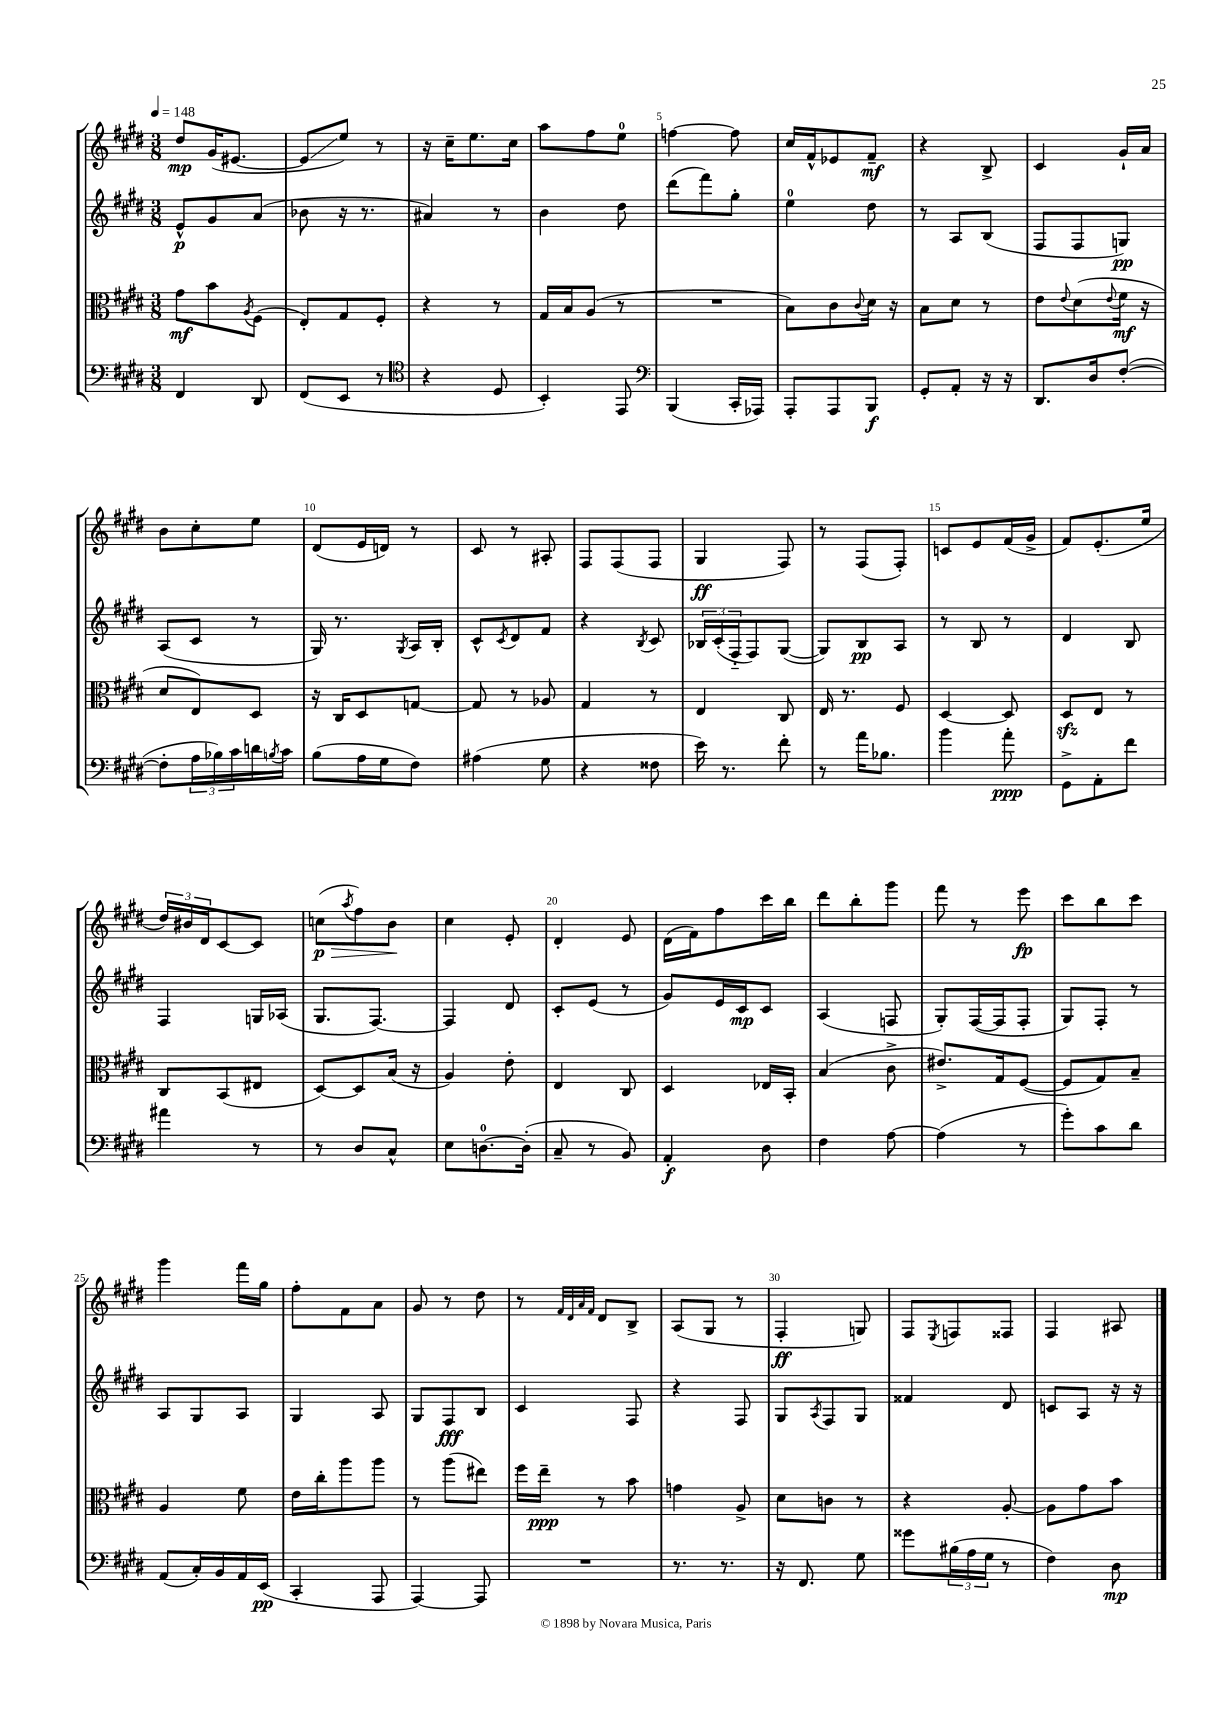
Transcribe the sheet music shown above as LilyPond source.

<<
\new StaffGroup <<
\new Staff = "s0" {
    \clef treble \key e \major \numericTimeSignature \time 3/8 \tempo 4 = 148
    dis''8\mp gis'16( eis'8.~ |
    eis'8\glissando e''8) r8 |
    r16 cis''16-- e''8. cis''16 |
    a''8 fis''8 e''8-0 |
    f''4~ f''8 |
    cis''16 fis'16-^ ees'8 fis'8--\mf |
    r4 b8-> |
    cis'4 gis'16-! a'16 |
    b'8 cis''8-. e''8 |
    dis'8( e'16 d'16) r8 |
    cis'8 r8 ais8-. |
    fis8 fis8( fis8 |
    gis4\ff fis8) |
    r8 fis8( fis8-.) |
    c'8 e'8 fis'16( gis'16-> |
    fis'8) e'8.-.( e''16 |
    \tuplet 3/2 { dis''16) bis'16 dis'16 } cis'8~ cis'8 |
    c''8\p\>( \acciaccatura { a''8 } fis''8) b'8\! |
    cis''4 e'8-. |
    dis'4-. e'8 |
    dis'16( fis'16) fis''8 cis'''16 b''16 |
    dis'''8 b''8-. gis'''8 |
    fis'''8 r8 e'''8\fp |
    cis'''8 b''8 cis'''8 |
    gis'''4 fis'''16 gis''16 |
    fis''8-. fis'8 a'8 |
    gis'8 r8 dis''8 |
    r8 \grace { fis'32 dis'32 a'32 fis'32 } dis'8 b8-> |
    a8( gis8 r8 |
    fis4-.\ff g8) |
    fis8 \acciaccatura { e8 } f8 fisis8 |
    fis4 ais8 \bar "|." |
}
\new Staff = "s1" {
    \clef treble \key e \major \numericTimeSignature \time 3/8
    e'8-^\p gis'8 a'8( |
    bes'8 r16 r8. |
    ais'4) r8 |
    b'4 dis''8 |
    dis'''8( fis'''8) gis''8-. |
    e''4-0 dis''8 |
    r8 a8 b8( |
    fis8 fis8 g8\pp) |
    a8( cis'8 r8 |
    gis16) r8. \acciaccatura { gis8 } a16 b16-. |
    cis'8-^ \acciaccatura { cis'8 } dis'8 fis'8 |
    r4 \acciaccatura { b8 } cis'8 |
    \tuplet 3/2 { bes16 cis'16-.( fis16-_ } fis8) gis8~( |
    gis8) b8\pp a8 |
    r8 b8 r8 |
    dis'4 b8 |
    fis4 g16 aes16( |
    gis8. fis8.~) |
    fis4 dis'8 |
    cis'8-. e'8( r8 |
    gis'8) e'16 cis'16\mp cis'8 |
    a4( f8 |
    gis8-.) fis16~( fis16 fis8-. |
    gis8) fis8-. r8 |
    a8 gis8 a8 |
    gis4 a8 |
    gis8 fis8\fff b8 |
    cis'4 fis8 |
    r4 fis8 |
    gis8 \acciaccatura { a8 } fis8 gis8 |
    fisis'4 dis'8 |
    c'8 a8 r16 r16 \bar "|." |
}
\new Staff = "s2" {
    \clef alto \key e \major \numericTimeSignature \time 3/8
    gis'8\mf b'8 \acciaccatura { a8 } fis8( |
    e8-.) gis8 fis8-. |
    r4 r8 |
    gis16 b16 a8( r8 |
    R4. |
    b8) cis'8 \appoggiatura { cis'8 } dis'16 r16 |
    b8 dis'8 r8 |
    e'8 \appoggiatura { e'8 } dis'8( \appoggiatura { e'8 } fis'16\mf r16 |
    dis'8 e8) dis8 |
    r16 cis16 dis8 g8~ |
    g8 r8 aes8 |
    gis4 r8 |
    e4 cis8 |
    e16 r8. fis8 |
    dis4~ dis8 |
    dis8\sfz e8 r8 |
    cis8 b,8( eis8 |
    dis8~) dis8 b16( r16 |
    a4) e'8-. |
    e4 cis8 |
    dis4 ees16 b,16-. |
    b4( cis'8-> |
    eis'8.->) gis16 fis8~( |
    fis8 gis8) b8-- |
    a4 fis'8 |
    e'16 cis''16-. a''8 a''8 |
    r8 a''8( eis''8) |
    fis''16 e''16--\ppp r8 b'8 |
    g'4 a8-> |
    dis'8 c'8 r8 |
    r4 a8~-. |
    a8 gis'8 b'8 \bar "|." |
}
\new Staff = "s3" {
    \clef bass \key e \major \numericTimeSignature \time 3/8
    fis,4 dis,8 |
    fis,8( e,8 r8 |
    \clef tenor r4 dis8 |
    b,4-.) e,8 |
    \clef bass b,,4( cis,16-. aes,,16) |
    a,,8-. a,,8 b,,8\f |
    gis,8-. a,8-. r16 r16 |
    dis,8. dis16 fis8~-.( |
    fis8-. \tuplet 3/2 { a16 bes16) cis'16 } d'16 \acciaccatura { b8 } cis'16 |
    b8( a16 gis16 fis8) |
    ais4( gis8 |
    r4 fisis8 |
    e'16) r8. fis'8-. |
    r8 a'16 bes8. |
    b'4 a'8-.\ppp |
    gis,8-> a,8-. fis'8 |
    ais'4 r8 |
    r8 dis8 cis8-^ |
    e8 d8.-0~ d16-.( |
    cis8-- r8 b,8) |
    a,4-.\f dis8 |
    fis4 a8~ |
    a4( r8 |
    gis'8-.) cis'8 dis'8 |
    a,8( cis16-.) b,16 a,16 e,16\pp( |
    cis,4-. a,,8 |
    a,,4~) a,,8 |
    R4. |
    r8. r8. |
    r16 fis,8. gis8 |
    gisis'8 \tuplet 3/2 { bis16( a16 gis16 } r8 |
    fis4) dis8\mp \bar "|." |
}
>>
>>
\layout { \context { \Score \override BarNumber.break-visibility = ##(#f #t #t) barNumberVisibility = #(every-nth-bar-number-visible 5) } }
